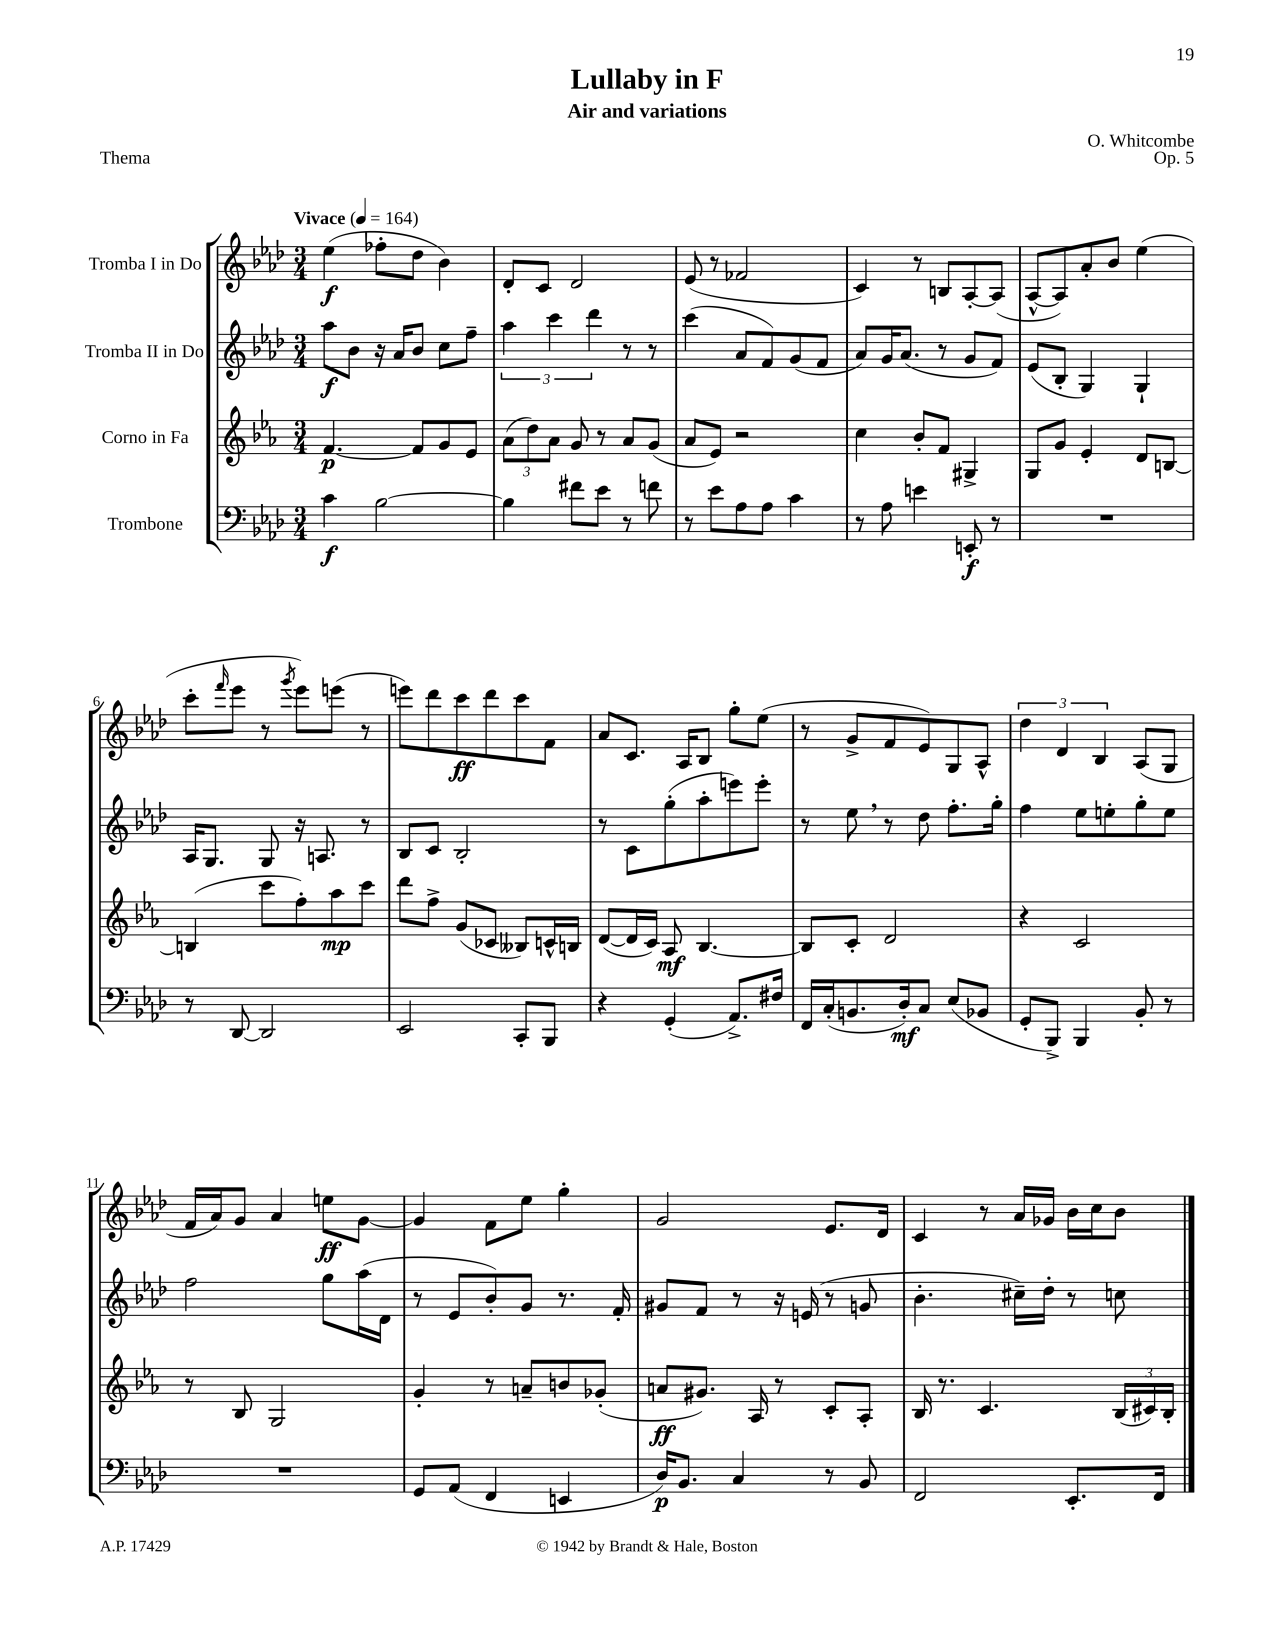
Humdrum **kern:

**kern	**dynam	**kern	**dynam	**kern	**dynam	**kern	**dynam
*part4	*part4	*part3	*part3	*part2	*part2	*part1	*part1
*staff4	*staff4	*staff3	*staff3	*staff2	*staff2	*staff1	*staff1
*I"Trombone	*	*I"Corno in Fa	*	*I"Tromba II in Do	*	*I"Tromba I in Do	*
*clefF4	*	*clefG2	*	*clefG2	*	*clefG2	*
*k[b-e-a-d-]	*	*k[b-e-a-]	*	*k[b-e-a-d-]	*	*k[b-e-a-d-]	*
*M3/4	*	*M3/4	*	*M3/4	*	*M3/4	*
*MM164	*	*MM164	*	*MM164	*	*MM164	*
=1	=1	=1	=1	=1	=1	=1	=1
!	!	!	!	!	!	!LO:TX:a:B:t=Vivace	!
4c\	f	[4.f/	p	8aa-\L	f	(4ee-\	f
.	.	.	.	8b-\J	.	.	.
[2B-\	.	.	.	16r	.	8ff-X'\L	.
.	.	.	.	16a-/KL	.	.	.
.	.	8f/L]	.	8b-/J	.	8dd-\J	.
.	.	8g/	.	8cc\L	.	4b-\)	.
.	.	8e-/J	.	8ff~\J	.	.	.
=2	=2	=2	=2	=2	=2	=2	=2
4B-\]	.	(12a-\L	.	6aa-\	.	8d-'/L	.
.	.	12dd\)	.	.	.	.	.
.	.	.	.	.	.	8c/J	.
.	.	12a-\J	.	6ccc\	.	.	.
8f#X\L	.	8g/	.	.	.	2d-/	.
.	.	.	.	6ddd-\	.	.	.
8e-\J	.	8r	.	.	.	.	.
8r	.	8a-/L	.	8r	.	.	.
8fn\	.	(8g/J	.	8r	.	.	.
=3	=3	=3	=3	=3	=3	=3	=3
8r	.	8a-/L	.	(4ccc\	.	(8e-/	.
8e-\L	.	8e-/J)	.	.	.	8r	.
8A-\	.	2r	.	8a-/L	.	2f-X/	.
8A-\J	.	.	.	8f/)	.	.	.
4c\	.	.	.	(8g/	.	.	.
.	.	.	.	8f/J	.	.	.
=4	=4	=4	=4	=4	=4	=4	=4
8r	.	4cc\	.	8a-/L)	.	4c/)	.
8A-\	.	.	.	16g/K	.	.	.
.	.	.	.	(8.a-/J	.	.	.
4en\	.	8b-'/L	.	.	.	8r	.
.	.	8f/J	.	8r	.	8Bn/L	.
8EEn'/	f	4G#X^/	.	8g/L	.	[8A-'/	.
8r	.	.	.	8f/J)	.	(8A-/J]	.
=5	=5	=5	=5	=5	=5	=5	=5
2.r	.	8G/L	.	(8e-/L	.	[8A-^^/L	.
.	.	8g/J	.	8B-'/J	.	8A-/])	.
.	.	4e-'/	.	4G/)	.	8a-'/	.
.	.	.	.	.	.	8b-/J	.
.	.	8d/L	.	4G`/	.	(4ee-\	.
.	.	[8Bn/J	.	.	.	.	.
!!LO:LB:g=z
=6	=6	=6	=6	=6	=6	=6	=6
8r	.	(4Bn/]	.	16A-/KL	.	8ccc'\L	.
.	.	.	.	8.G/J	.	.	.
.	.	.	.	.	.	16qqfff/	.
[8DD-/	.	.	.	.	.	8eee-\J	.
2DD-/]	.	8ccc\L	.	8G/	.	8r	.
.	.	.	.	.	.	8qggg/	.
.	.	8ff'\)	.	16r	.	8eee-\L)	.
.	.	.	.	8.An/	.	.	.
.	.	8aa-\	mp	.	.	(8eeen\J	.
.	.	8ccc\J	.	8r	.	8r	.
=7	=7	=7	=7	=7	=7	=7	=7
2EE-/	.	8ddd\L	.	8B-/L	.	8eeen\L)	.
.	.	8ff^\J	.	8c/J	.	8ddd-\	.
.	.	(8g/L	.	2B-'/	.	8ccc\	ff
.	.	8c-X/J	.	.	.	8ddd-\	.
8CC'/L	.	8B--X/L)	.	.	.	8ccc\	.
8BBB-/J	.	16cn^^/L	.	.	.	8f\J	.
.	.	16Bn/JJ	.	.	.	.	.
=8	=8	=8	=8	=8	=8	=8	=8
4r	.	([8d/L	.	8r	.	8a-/L	.
.	.	16d/L]	.	8c\L	.	8.c/J	.
.	.	16c/JJ)	.	.	.	.	.
(4GG'/	.	8A-/	mf	(8gg'\	.	.	.
.	.	.	.	.	.	16A-/KL	.
.	.	[4.B-/	.	8aa-'\	.	8B-/J	.
8.AA-^/L)	.	.	.	8eeen\)	.	8gg'\L	.
.	.	.	.	8eee'\J	.	(8ee-\J	.
16F#X/Jk	.	.	.	.	.	.	.
=9	=9	=9	=9	=9	=9	=9	=9
16FF/LL	.	8B-/L]	.	8r	.	8r	.
(16C'/J	.	.	.	.	.	.	.
8.BBn/	.	8c'/J	.	8ee-,\	.	8g^/L	.
.	.	2d/	.	8r	.	8f/	.
16D-'/k)	mf	.	.	.	.	.	.
8C/J	.	.	.	8dd-\	.	8e-/)	.
(8E-/L	.	.	.	8.ff'\L	.	8G/	.
8BB-X/J	.	.	.	.	.	8A-^^/J	.
.	.	.	.	16gg'\Jk	.	.	.
=10	=10	=10	=10	=10	=10	=10	=10
8GG'/L	.	4r	.	4ff\	.	6dd-\	.
8BBB-^/J)	.	.	.	.	.	.	.
.	.	.	.	.	.	6d-/	.
4BBB-/	.	2c/	.	8ee-\L	.	.	.
.	.	.	.	.	.	6B-/	.
.	.	.	.	8een'\	.	.	.
8BB-'/	.	.	.	8gg'\	.	(8A-/L	.
8r	.	.	.	8ee\J	.	8G/J	.
!!LO:LB:g=z
=11	=11	=11	=11	=11	=11	=11	=11
2.r	.	8r	.	2ff\	.	16f/LL	.
.	.	.	.	.	.	16a-/J)	.
.	.	8B-/	.	.	.	8g/J	.
.	.	2G/	.	.	.	4a-/	.
.	.	.	.	8gg\L	.	8een\L	ff
.	.	.	.	(16aa-\L	.	[8g\J	.
.	.	.	.	16d-\JJ	.	.	.
=12	=12	=12	=12	=12	=12	=12	=12
8GG/L	.	4g'/	.	8r	.	4g/]	.
(8AA-/J	.	.	.	8e-/L	.	.	.
4FF/	.	8r	.	8b-'/)	.	8f\L	.
.	.	8an~/L	.	8g/J	.	8ee-\J	.
4EEn/	.	8bn/	.	8.r	.	4gg'\	.
.	.	(8g-X'/J	.	.	.	.	.
.	.	.	.	16f'/	.	.	.
=13	=13	=13	=13	=13	=13	=13	=13
16D-/KL)	p	8an/L	ff	8g#X/L	.	2g/	.
8.BB-/J	.	.	.	.	.	.	.
.	.	8.g#X/J)	.	8f/J	.	.	.
4C/	.	.	.	8r	.	.	.
.	.	16A-/	.	.	.	.	.
.	.	8r	.	16r	.	.	.
.	.	.	.	(16en/	.	.	.
8r	.	8c'/L	.	8r	.	8.e-/L	.
8BB-/	.	8A-'/J	.	8gn/	.	.	.
.	.	.	.	.	.	16d-/Jk	.
=14	=14	=14	=14	=14	=14	=14	=14
2FF/	.	16B-/	.	4.b-'\	.	4c/	.
.	.	8.r	.	.	.	.	.
.	.	4.c/	.	.	.	8r	.
.	.	.	.	16cc#X~\LL)	.	16a-/LL	.
.	.	.	.	16dd-'\JJ	.	16g-X/JJ	.
8.EE-'/L	.	.	.	8r	.	16b-\LL	.
.	.	.	.	.	.	16cc\J	.
.	.	(24B-/LL	.	8ccn\	.	8b-\J	.
.	.	24c#X/)	.	.	.	.	.
16FF/Jk	.	.	.	.	.	.	.
.	.	24B-'/JJ	.	.	.	.	.
==	==	==	==	==	==	==	==
*-	*-	*-	*-	*-	*-	*-	*-
